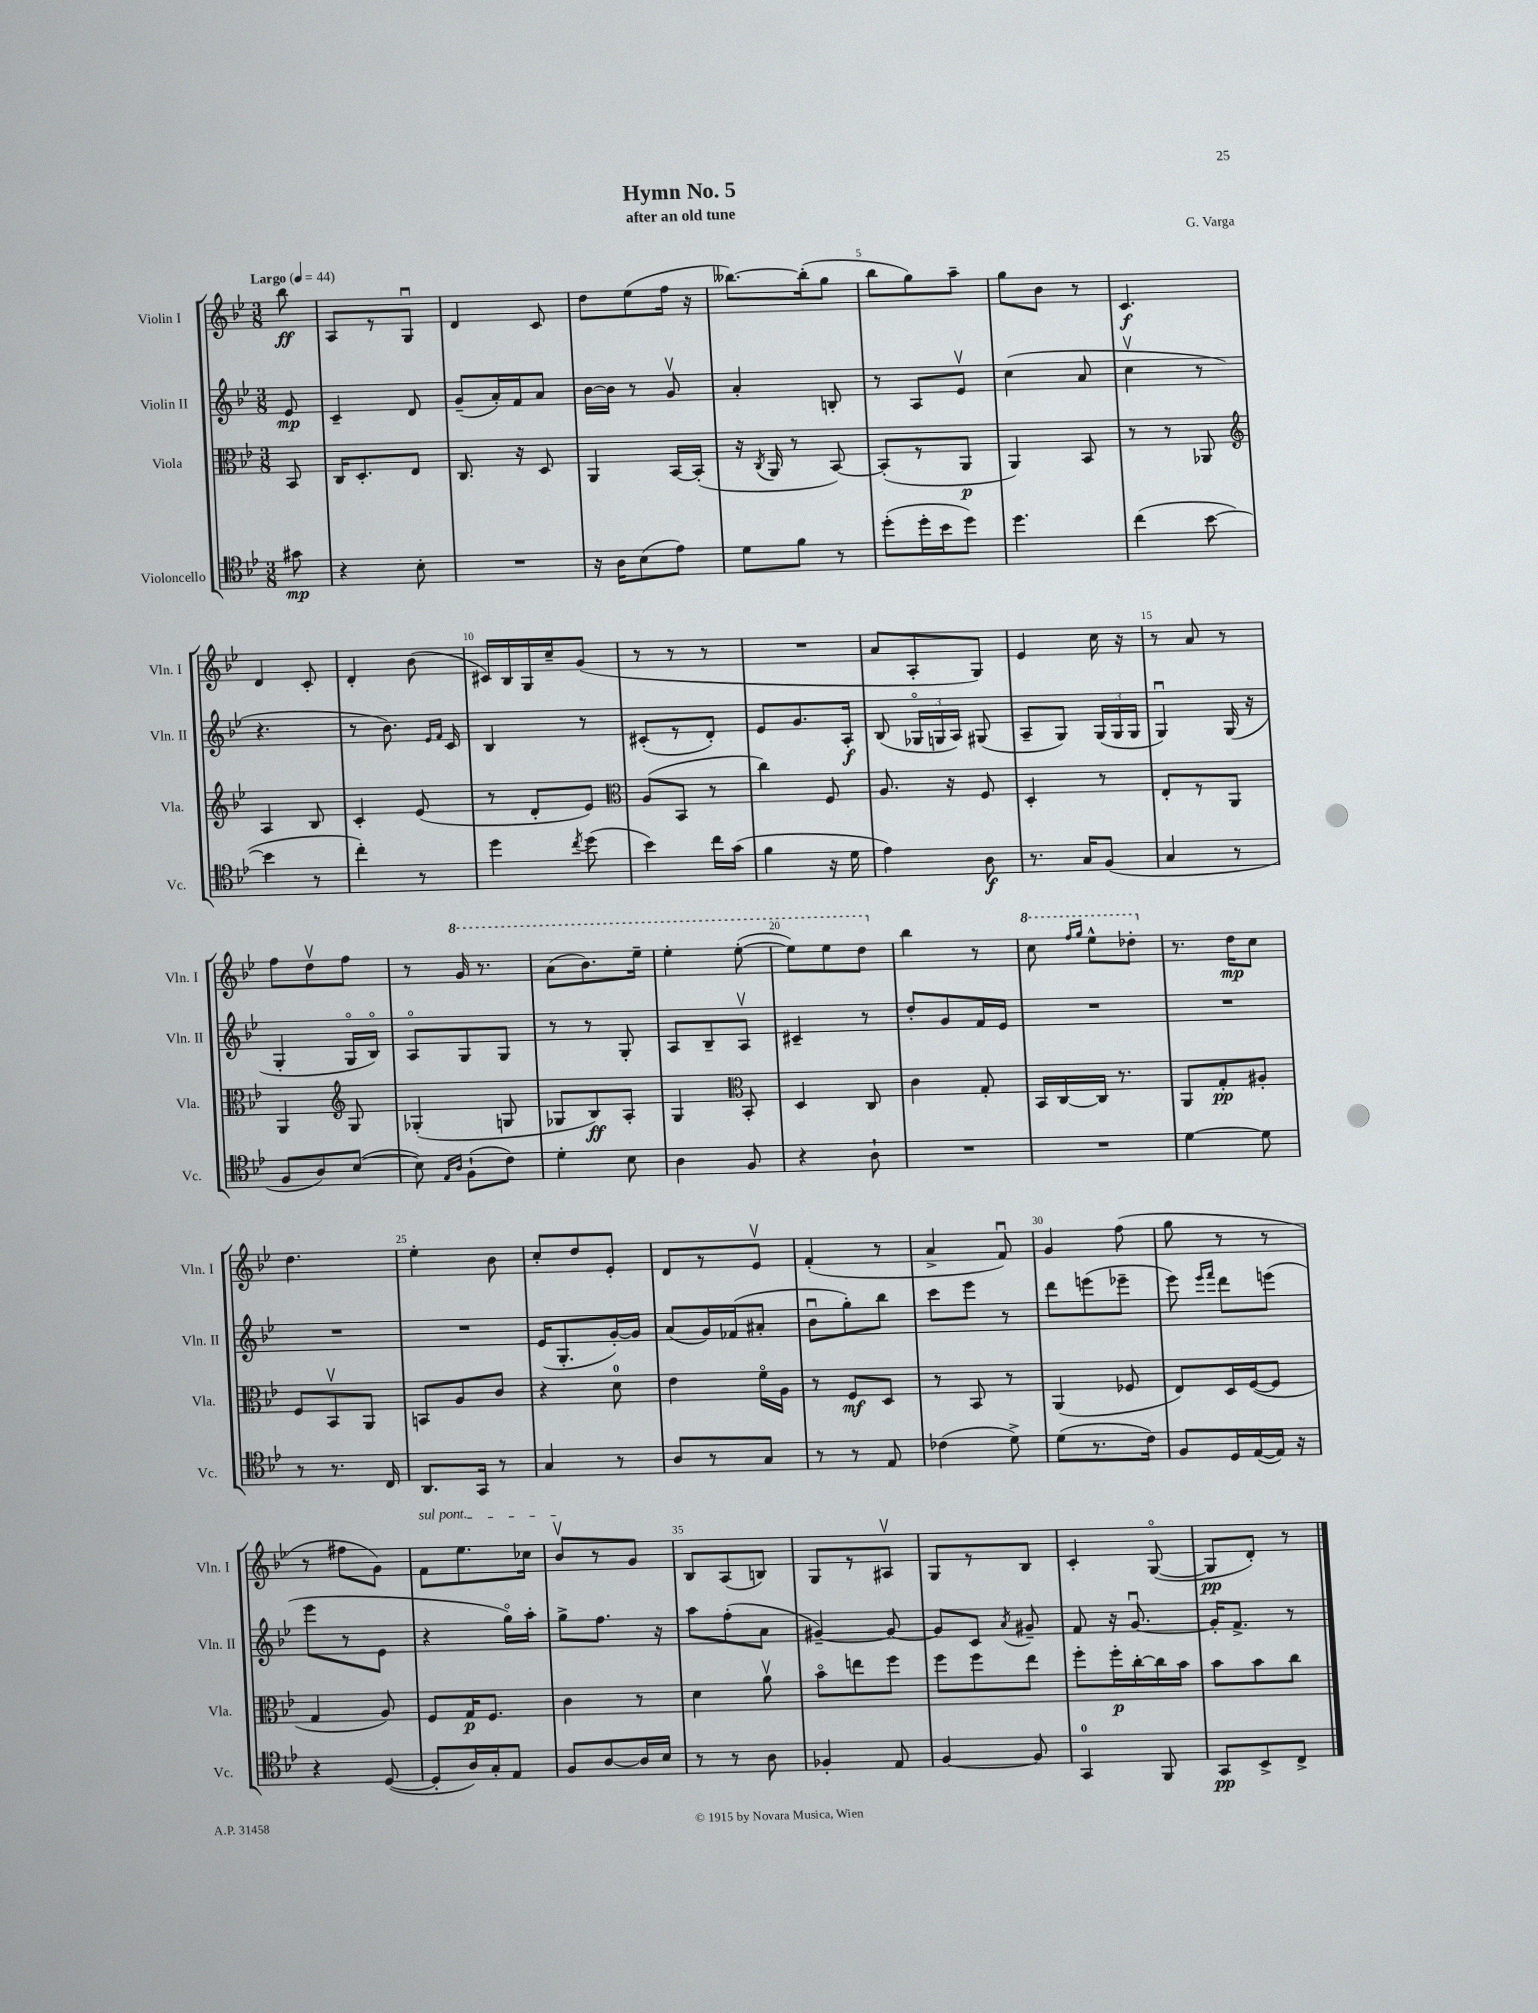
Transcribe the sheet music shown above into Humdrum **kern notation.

**kern	**dynam	**kern	**dynam	**kern	**dynam	**kern	**dynam
*part4	*part4	*part3	*part3	*part2	*part2	*part1	*part1
*staff4	*staff4	*staff3	*staff3	*staff2	*staff2	*staff1	*staff1
*I"Violoncello	*	*I"Viola	*	*I"Violin II	*	*I"Violin I	*
*I'Vc.	*	*I'Vla.	*	*I'Vln. II	*	*I'Vln. I	*
*clefC4	*	*clefC3	*	*clefG2	*	*clefG2	*
*k[b-e-]	*	*k[b-e-]	*	*k[b-e-]	*	*k[b-e-]	*
*M3/8	*	*M3/8	*	*M3/8	*	*M3/8	*
*MM44	*	*MM44	*	*MM44	*	*MM44	*
=	=	=	=	=	=	=	=
!	!	!	!	!	!	!LO:TX:a:B:t=Largo	!
8g#X\	mp	8BB-/	.	8e-/	mp	8bb-\	ff
=1	=1	=1	=1	=1	=1	=1	=1
4r	.	16C/KL	.	4c~/	.	8A/L	.
.	.	8.D'/	.	.	.	.	.
.	.	.	.	.	.	8r	.
8B-'\	.	8E-/J	.	8d/	.	8Gu/J	.
=2	=2	=2	=2	=2	=2	=2	=2
4.r	.	8.C/	.	(8g~/L	.	4d/	.
.	.	.	.	16a'/L)	.	.	.
.	.	16r	.	16f/J	.	.	.
.	.	8D/	.	8a/J	.	8c/	.
=3	=3	=3	=3	=3	=3	=3	=3
16r	.	4AA/	.	[16b-\LL	.	8dd\L	.
16A\KL	.	.	.	16b-\JJ]	.	.	.
(8B-\	.	.	.	8r	.	(8ee-\	.
8e-\J)	.	[16BB-/LL	.	8gv/	.	16ff\Jk	.
.	.	(16BB-'/JJ]	.	.	.	16r	.
=4	=4	=4	=4	=4	=4	=4	=4
8d\L	.	16r	.	4a'/	.	[8.bb--X\L)	.
.	.	8qC/	.	.	.	.	.
.	.	16AA/	.	.	.	.	.
8f\J	.	8r	.	.	.	.	.
.	.	.	.	.	.	(16bb--'\k]	.
8r	.	[8BB-/)	.	8Bn'/	.	8gg\J	.
=5	=5	=5	=5	=5	=5	=5	=5
(8dd'\L	.	(8BB-'/L]	.	8r	.	8bb-\L	.
16dd'\L	.	8r	.	8A/L	.	8gg\)	.
16b-\J	.	.	.	.	.	.	.
8dd\J)	.	8AA/J	p	8e-v/J	.	8aa~\J	.
=6	=6	=6	=6	=6	=6	=6	=6
4.dd\	.	4AA/)	.	(4cc\	.	8gg\L	.
.	.	.	.	.	.	8b-\J	.
.	.	8BB-/	.	8a/	.	8r	.
=7	=7	=7	=7	=7	=7	=7	=7
(4cc\	.	8r	.	4ccv\	.	4.c/	f
.	.	8r	.	.	.	.	.
[8b-\	.	8AA-X/	.	8r	.	.	.
!!LO:LB:g=z
=8	=8	=8	=8	=8	=8	=8	=8
*	*	*clefG2	*	*	*	*	*
4b-\]	.	4A/	.	4.r	.	4d/	.
8r	.	8B-/	.	.	.	8c'/	.
=9	=9	=9	=9	=9	=9	=9	=9
4cc'\)	.	4c'/	.	8r	.	4d'/	.
.	.	.	.	8.b-\)	.	.	.
8r	.	(8e-/	.	.	.	(8b-\	.
.	.	.	.	16qqe-/LL	.	.	.
.	.	.	.	16qqf/JJ	.	.	.
.	.	.	.	16c/	.	.	.
=10	=10	=10	=10	=10	=10	=10	=10
4dd\	.	8r	.	4B-/	.	16c#X/LL)	.
.	.	.	.	.	.	16B-/	.
.	.	8d'/L	.	.	.	16G/	.
.	.	.	.	.	.	16cc~/J	.
8qcc/	.	.	.	.	.	.	.
(8dd\	.	8e-/J)	.	8r	.	(8g/J	.
=11	=11	=11	=11	=11	=11	=11	=11
*	*	*clefC3	*	*	*	*	*
4b-\)	.	(8A/L	.	(8c#X'/L	.	8r	.
.	.	8BB-/J	.	8r	.	8r	.
16cc\LL	.	8r	.	8d'/J)	.	8r	.
(16g\JJ	.	.	.	.	.	.	.
=12	=12	=12	=12	=12	=12	=12	=12
4f\	.	4cc\)	.	8e-/L	.	4.r	.
.	.	.	.	8.g/	.	.	.
16r	.	8F/	.	.	.	.	.
16d\	.	.	.	16A'/Jk	f	.	.
=13	=13	=13	=13	=13	=13	=13	=13
4e-\)	.	8.A/	.	(8B-/	.	8a/L	.
.	.	.	.	24G-X/LL	.	8A'/	.
.	.	.	.	24Gn/	.	.	.
.	.	16r	.	.	.	.	.
.	.	.	.	24A/JJ)	.	.	.
8A\	f	8F/	.	(8G#X/	.	8G/J)	.
=14	=14	=14	=14	=14	=14	=14	=14
8.r	.	4D'/	.	8A~/L	.	4e-/	.
.	.	.	.	8G/J)	.	.	.
16G/KL	.	.	.	.	.	.	.
(8F/J	.	8r	.	(24G/LL	.	16cc\	.
.	.	.	.	24G/	.	.	.
.	.	.	.	.	.	16r	.
.	.	.	.	24G/JJ	.	.	.
=15	=15	=15	=15	=15	=15	=15	=15
4G/	.	8E-'/L	.	4Gu/)	.	8r	.
.	.	8r	.	.	.	8a/	.
8r	.	8AA/J	.	(16G/	.	8r	.
.	.	.	.	16r	.	.	.
!!LO:LB:g=z
=16	=16	=16	=16	=16	=16	=16	=16
8F/L	.	4AA/	.	4G'/	.	8ff\L	.
8A/)	.	.	.	.	.	8ddv\	.
*	*	*clefG2	*	*	*	*	*
([8B-/J	.	8G/	.	16G/LL	.	8ff\J	.
.	.	.	.	16B-/JJ)	.	.	.
=17	=17	=17	=17	=17	=17	=17	=17
8B-\])	.	(4G-X'/	.	8A/L	.	8r	.
16qqE-/LL	.	.	.	.	.	.	.
16qqA/JJ	.	.	.	.	.	.	.
*	*	*	*	*	*	*8va	*
(8F`\L	.	.	.	8G/	.	16gg/	.
.	.	.	.	.	.	8.r	.
8c\J)	.	8Gn/	.	8G/J	.	.	.
=18	=18	=18	=18	=18	=18	=18	=18
4d'\	.	8G-X/L	.	8r	.	(8aa\L	.
.	.	8B-/)	ff	8r	.	8.bb-\)	.
8B-\	.	8A'/J	.	8G'/	.	.	.
.	.	.	.	.	.	16eee-~\Jk	.
=19	=19	=19	=19	=19	=19	=19	=19
4A\	.	4G/	.	8A/L	.	4eee-'\	.
.	.	.	.	8B-~/	.	.	.
*	*	*clefC3	*	*	*	*	*
8F/	.	8BB-'/	.	8Av/J	.	([8eee-'\	.
=20	=20	=20	=20	=20	=20	=20	=20
4r	.	4D/	.	4c#X~/	.	8eee-\L])	.
.	.	.	.	.	.	8eee-\	.
8A`\	.	8C/	.	8r	.	8ddd\J	.
=21	=21	=21	=21	=21	=21	=21	=21
*	*	*	*	*	*	*X8va	*
4.r	.	4c\	.	8dd'/L	.	4bb-\	.
.	.	.	.	8g/	.	.	.
.	.	8G'/	.	16f/L	.	8r	.
.	.	.	.	16e-/JJ	.	.	.
=22	=22	=22	=22	=22	=22	=22	=22
*	*	*	*	*	*	*8va	*
4.r	.	16BB-/LL	.	4.r	.	8ccc\	.
.	.	[16C/	.	.	.	.	.
.	.	.	.	.	.	16qqfff/LL	.
.	.	.	.	.	.	16qqggg/JJ	.
.	.	16C/JJ]	.	.	.	8eee-^^\L	.
.	.	8.r	.	.	.	.	.
.	.	.	.	.	.	8ddd-X'\J	.
=23	=23	=23	=23	=23	=23	=23	=23
*	*	*	*	*	*	*X8va	*
[4d\	.	8AA/L	.	4.r	.	8.r	.
.	.	8G'/	pp	.	.	.	.
.	.	.	.	.	.	16dd\KL	mp
8d\]	.	8A#X'/J	.	.	.	8cc\J	.
!!LO:LB:g=z
=24	=24	=24	=24	=24	=24	=24	=24
8r	.	8F/L	.	4.r	.	4.dd\	.
8.r	.	8BB-v/	.	.	.	.	.
.	.	8AA/J	.	.	.	.	.
16C/	.	.	.	.	.	.	.
=25	=25	=25	=25	=25	=25	=25	=25
8.AA/L	.	8BBn/L	.	4.r	.	4ee-'\	.
.	.	8A/	.	.	.	.	.
16GG/Jk	.	.	.	.	.	.	.
8r	.	8c/J	.	.	.	8b-\	.
=26	=26	=26	=26	=26	=26	=26	=26
4G/	.	4r	.	(16e-/KL	.	8cc'/L	.
.	.	.	.	8.G'/	.	.	.
.	.	.	.	.	.	8dd/	.
8r	.	8d\	.	[16g'/L)	.	8e-'/J	.
.	.	.	.	16g/JJ]	.	.	.
=27	=27	=27	=27	=27	=27	=27	=27
8A/L	.	4e-\	.	(8a/L	.	8d/L	.
8r	.	.	.	16g/L)	.	8r	.
.	.	.	.	(16f-X/J	.	.	.
8G/J	.	16f\LL	.	8a#X'/J	.	8e-v/J	.
.	.	16A\JJ	.	.	.	.	.
=28	=28	=28	=28	=28	=28	=28	=28
8r	.	8r	.	8b-u\L	.	(4f'/	.
8r	.	8F/L	mf	8gg'\)	.	.	.
8E-/	.	8D/J	.	8bb-\J	.	8r	.
=29	=29	=29	=29	=29	=29	=29	=29
(4c-X\	.	8r	.	8ccc\L	.	4a^/	.
.	.	8BB-/	.	8eee-\J	.	.	.
8d^\)	.	8r	.	8r	.	8fu/)	.
=30	=30	=30	=30	=30	=30	=30	=30
(8d\L	.	(4AA/	.	8ddd\L	.	4g/	.
8.r	.	.	.	(8eeen\	.	.	.
.	.	8F-X/	.	8eee-X~\J	.	(8ff\	.
16c\Jk)	.	.	.	.	.	.	.
=31	=31	=31	=31	=31	=31	=31	=31
8F/L	.	8E-/L)	.	8eee-\)	.	8gg\	.
.	.	.	.	16qqeee-/LL	.	.	.
.	.	.	.	16qqfff/JJ	.	.	.
16D/L	.	16D/L	.	8ddd\L	.	8r	.
([16E-/	.	([16F/J	.	.	.	.	.
16E-/JJ])	.	8F/J]	.	(8eeen\J	.	8r	.
16r	.	.	.	.	.	.	.
!!LO:LB:g=z
=32	=32	=32	=32	=32	=32	=32	=32
4r	.	4G/	.	8eee-\L	.	8r	.
.	.	.	.	8r	.	8ff#X\L	.
([8D/	.	8A/)	.	8e-\J	.	8g\J)	.
=33	=33	=33	=33	=33	=33	=33	=33
!	!	!	!	!	!	!LO:TX:a:i:t=sul pont.	!
8D'/L]	.	8F/L	.	4r	.	8f\L	.
16A/L)	.	16G/K	p	.	.	8.ee-\	.
16G'/J	.	8.F/J	.	.	.	.	.
8E-/J	.	.	.	16gg\LL)	.	.	.
.	.	.	.	16aa'\JJ	.	16cc-X\Jk	.
=34	=34	=34	=34	=34	=34	=34	=34
8F/L	.	4c\	.	8gg^\L	.	8b-v/L	.
[8A/	.	.	.	8.ff\J	.	8r	.
16A/L]	.	8r	.	.	.	8g/J	.
16B-/JJ	.	.	.	16r	.	.	.
=35	=35	=35	=35	=35	=35	=35	=35
8r	.	4d\	.	8aa\L	.	8B-/L	.
8r	.	.	.	(8ff'\	.	(8A/	.
8A\	.	8av\	.	8a\J	.	8Bn/J)	.
=36	=36	=36	=36	=36	=36	=36	=36
4F-X'/	.	8b-\L	.	[4g#X~/)	.	8G/L	.
.	.	8een\	.	.	.	8r	.
8E-/	.	8ff\J	.	8g#/_	.	8A#Xv/J	.
=37	=37	=37	=37	=37	=37	=37	=37
[4F/	.	8ff\L	.	8g#/L]	.	8G/L	.
.	.	8ff\	.	8c/J	.	8r	.
.	.	.	.	8qa/	.	.	.
8F/]	.	8ee-\J	.	8g#X~/	.	8B-/J	.
=38	=38	=38	=38	=38	=38	=38	=38
4GG/	.	8ff'\L	.	8f/	.	4c'/	.
.	.	16ff'\L	p	16r	.	.	.
.	.	[16cc'\	.	[8.gu/	.	.	.
8FF/	.	16cc\]	.	.	.	([8G/	.
.	.	16b-\JJ	.	.	.	.	.
=39	=39	=39	=39	=39	=39	=39	=39
8GG/L	pp	8b-\L	.	16g'/KL]	.	8G/L]	pp
.	.	.	.	8.f^/J	.	.	.
8BB-^/	.	8b-\	.	.	.	8d'/J)	.
8C^/J	.	8cc\J	.	8r	.	8r	.
==	==	==	==	==	==	==	==
*-	*-	*-	*-	*-	*-	*-	*-
